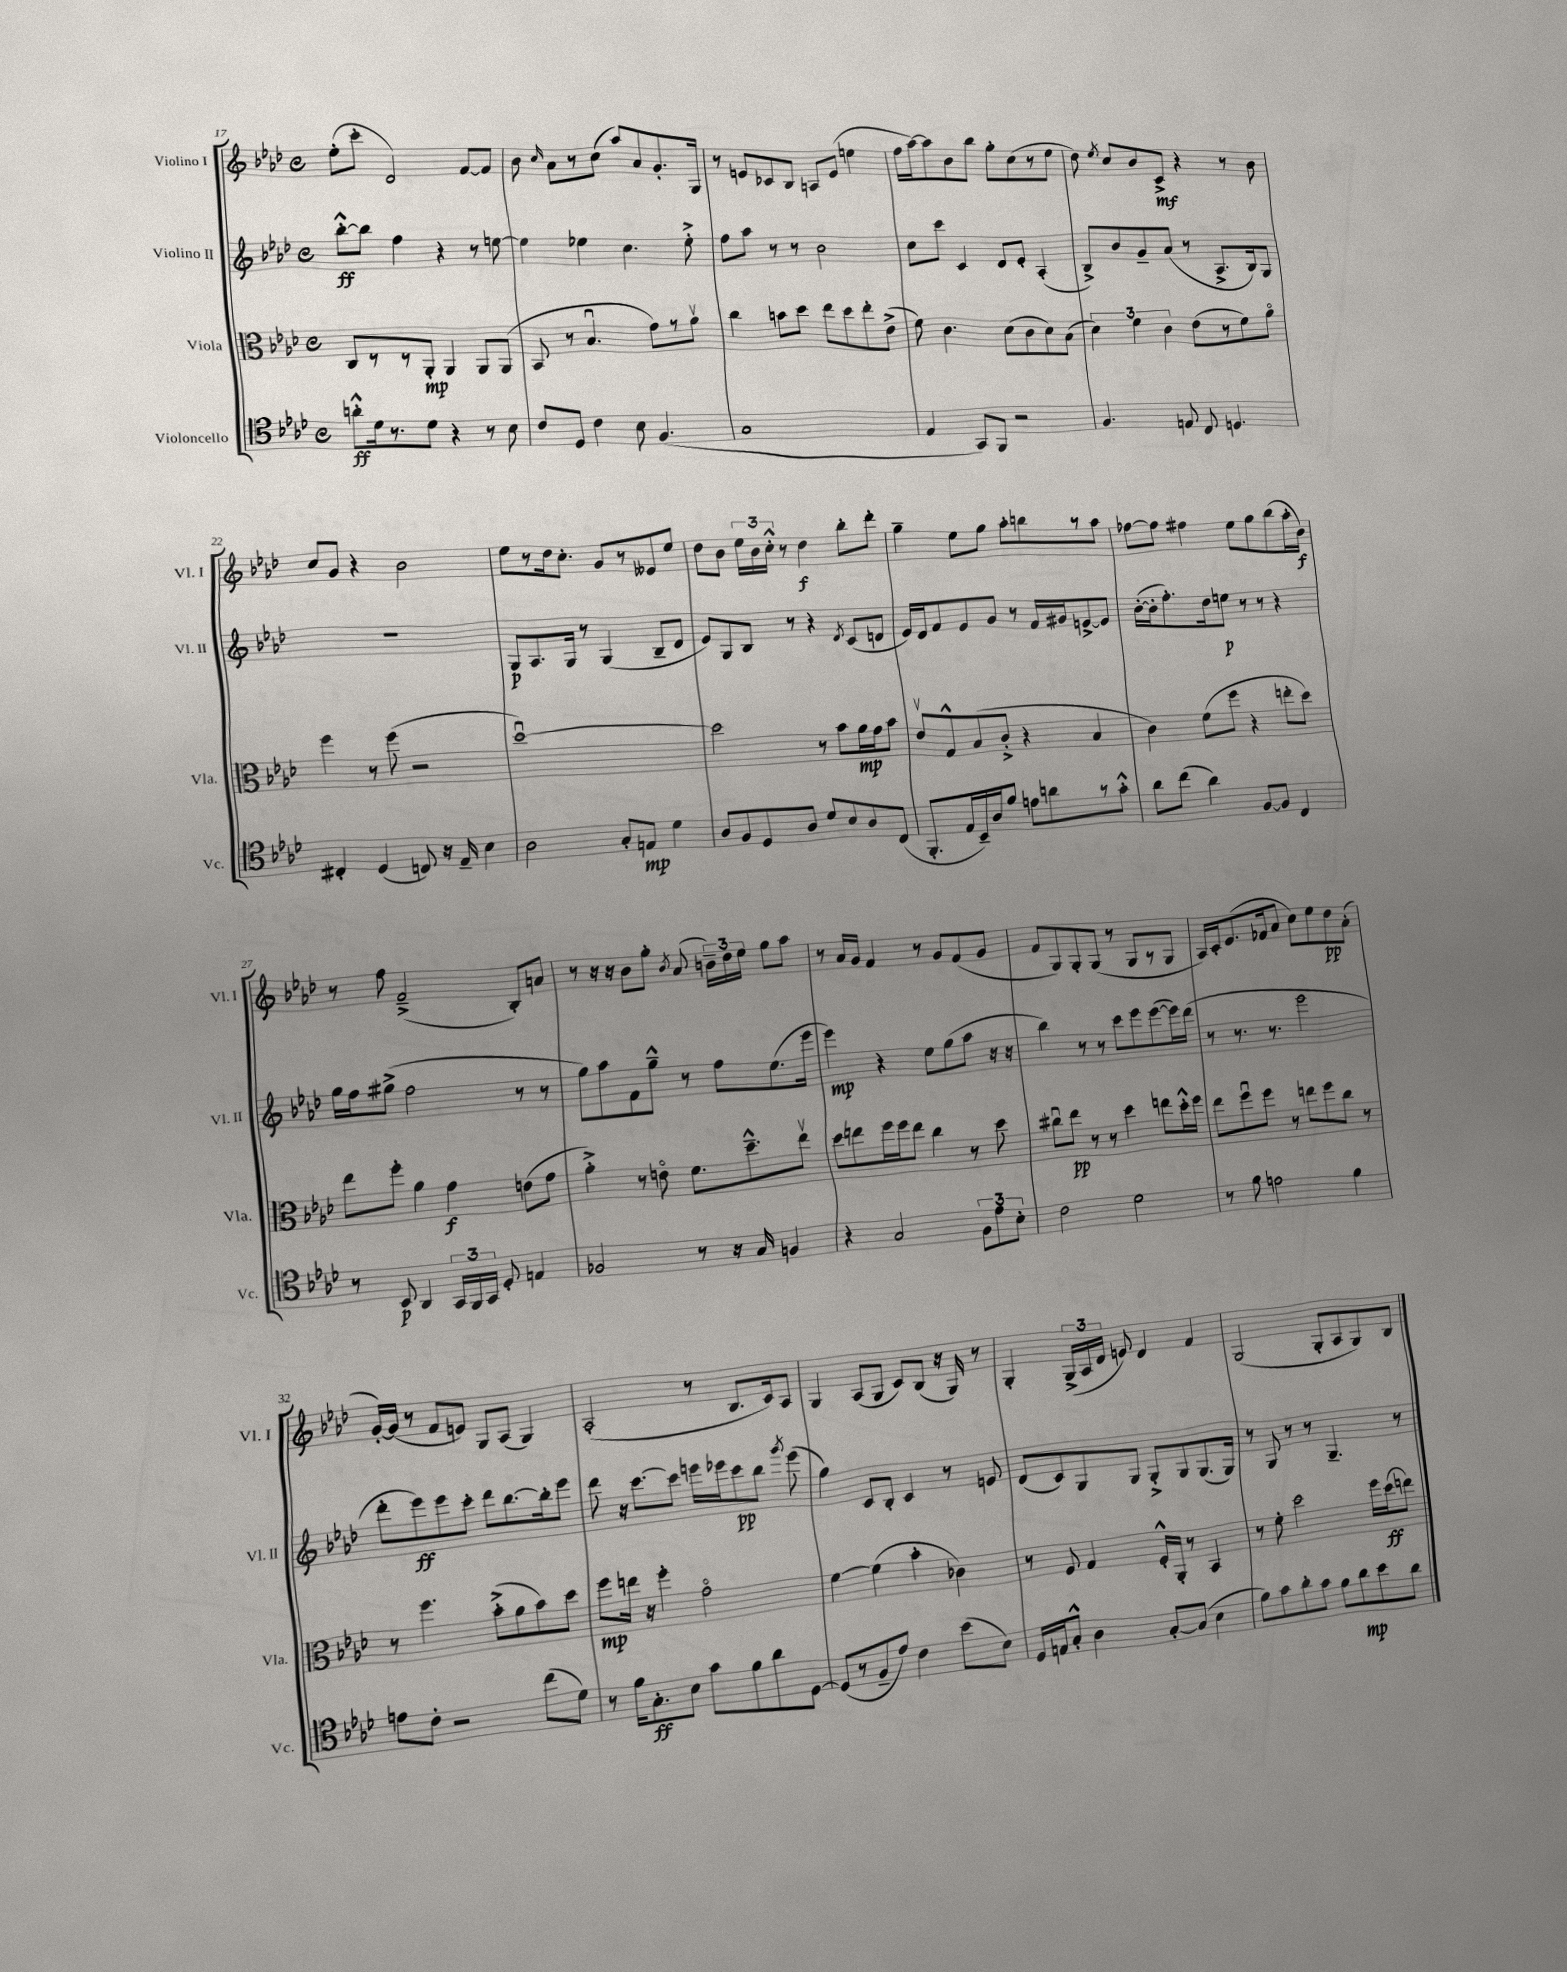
<<
\new StaffGroup <<
\new Staff = "s0" \with { instrumentName = "Violino I" shortInstrumentName = "Vl. I" } {
    \clef treble \key aes \major \defaultTimeSignature \time 4/4
    \autoBeamOff ees''8[-.( c'''8]-. des'2) f'8[~ f'8] |
    bes'8 \grace { c''16 } aes'8[ r8 c''8]( aes''8[) aes'8 g'8.-. g16] |
    r8 e'8[ ces'8 bes8] a8[ e'8]( e''4 |
    f''16[ aes''16~) aes''8 bes'8 bes''8] g''8[-. c''8( r8 ees''8] |
    des''8) \acciaccatura { ees''8 } c''8[ bes'8 c'8]->\mf r4 r8 bes'8 |
    c''8[ g'8] r4 bes'2 |
    ees''8[ r8 des''16 c''8.]-. g'8[ r8 eeses'8 ees''8] |
    des''8[ bes'8] \tuplet 3/2 { ees''16[ bes'16 c''16]-.-^ } r8 des''4\f bes''8[-. des'''8]-. |
    g''4-- ees''8[ g''8] aes''8[-. b''8 r8 aes''8] |
    fes''8[~ fes''8] fis''4 ees''8[ g''8 bes''8( aes''16-. bes'16]\f) |
    r8 f''8 f'2--->( bes8[-.) a'8] |
    r8 r16 r16 bes'8[ g''8]-. \acciaccatura { bes'8 } aes'8( \tuplet 3/2 { b'16[--) des''16 ees''16] } g''8[ aes''8] |
    r8 aes'16[ g'16] f'4 r8 g'8[ f'8( g'8] |
    f'8[ g8) g8-. g8]( r8 g8[ r8 g8] |
    aes16[) c'16-. ees'8.( fes'16 aes'8] c''8[) ees''8 des''8\pp aes'8]-.( |
    g'16[~-.) g'16]( r8 f'8[ e'8]) g8[ aes8]( g4) |
    aes2-.( r8 bes8.[ c'16) aes8] |
    g4 aes8[( g8] c'8[) bes8]( r16 g16) r8 |
    g4-. \tuplet 3/2 { g16[->( aes16 des'16] } e'8) des'4 f'4 |
    g2( g8[-. aes8 g8) bes8] \bar "|." |
}
\new Staff = "s1" \with { instrumentName = "Violino II" shortInstrumentName = "Vl. II" } {
    \clef treble \key aes \major \defaultTimeSignature \time 4/4
    \autoBeamOff bes''8[~-.-^\ff bes''8] f''4 r4 r8 e''8~ |
    e''4 ees''4 c''4. ees''8-.-> |
    f''8[ aes''8] r8 r8 bes'2 |
    c''8[ c'''8] c'4 des'8[ ees'8]-. aes4-.( |
    bes8[->) bes'8 g'8-- aes'8]( r8 aes8.[-> bes16) g8] |
    R1 |
    g8[\p aes8. g16] r8 g4( bes8[-- des'8] |
    ees'8[) g8 bes8] r8 r4 \acciaccatura { des'8 } c'8[( d'8] |
    ees'16[) des'16 f'8 ees'8 g'8] r8 f'16[ gis'16 e'8~-> e'8] |
    bes'16[~-.( bes'16-. f''8.-.) des''16 e''8]\p r8 r8 r4 |
    g''16[ f''16 gis''8]->( f''2 r8 r8 |
    g''8[) aes''8 f'8 g''8]---^ r8 f''8[ ees''8.( ees'''16] |
    ees'''4\mp) r4 ees''8[ g''8( aes''8] r16 r16 |
    bes''4) r8 r8 c'''8[ ees'''8 ees'''8~( ees'''16) des'''16]( |
    r8 r8. r8. ees'''2 |
    des'''8[-. ees'''8\ff) ees'''8 c'''8]-. des'''8[ bes''8.~ bes''16-. ees'''8] |
    des'''8 r16 c'''8.[~ c'''8] e'''16[ ees'''16 c'''8\pp bes''8] \acciaccatura { g'''8 } ees'''8( |
    g''4) c'8[ bes8]-. c'4 r8 e'8 |
    des'8[( c'8) g8 g8] g8[-.-> g8 g8.( g16]) |
    r8 g8 r8 r8 g4.-- r8 \bar "|." |
}
\new Staff = "s2" \with { instrumentName = "Viola" shortInstrumentName = "Vla." } {
    \clef alto \key aes \major \defaultTimeSignature \time 4/4
    \autoBeamOff c8[ r8 r8 aes,8]-.\mp aes,4 aes,8[ aes,8]( |
    bes,8 r8 bes4.\downbow g'8[) r8 aes'8]\upbow |
    c''4 b'8[ des''8] ees''8[ des''8 ees''8-. ees'8]->( |
    f'8) c'4. des'8[( c'8 des'8) bes8]( |
    \tuplet 3/2 { des'4) f'4 c'4 } ees'8[( r8 f'8) aes'8]\flageolet |
    f''4 r8 f''8( r2 |
    des''1~\downbow) |
    des''2 r8 bes'8[ aes'16\mp g'16 bes'8] |
    ees'8[\upbow g8-^ bes8( c'8]-.-> r4 bes4 |
    c'4) f'8[( f''8] r4 e''8[-. des''8]) |
    ees''8[ f''8]-. aes'4 g'4\f e'8[( g'8] |
    aes'4-.->) r8 e'8\flageolet f'8.[ des''8.---^ ees''8]\upbow |
    des''8[ e''8 f''16 f''16 e''8] c''4 r8 des''8 |
    cis''8[\downbow ees''8]\pp r8 r8 des''4 e''8[ des''16-.-^ f''16] |
    ees''8[ f''8\downbow f''8] r8 e''8[ f''8 c''8] r8 |
    r8 f''4. bes'8[-.->( aes'8 bes'8) des''8] |
    f''8[\mp e''16] r16 f''4-. g'2\flageolet |
    f'4~ f'4( bes'4-. ces'4) |
    r8 f8 g4 f16[-.-^ aes,16]-. r8 bes,4 |
    r8 f'8-. des''2 f''16[ des''16\ff( e''8]) \bar "|." |
}
\new Staff = "s3" \with { instrumentName = "Violoncello" shortInstrumentName = "Vc." } {
    \clef tenor \key aes \major \defaultTimeSignature \time 4/4
    \autoBeamOff a'8[-.-^\ff des'16 r8. des'8] r4 r8 bes8 |
    c'8[ des8] c'4 bes8 f4.( |
    g1 |
    ees4 g,8[) f,8] r2 |
    f4. e8 c8 d4. |
    cis4-. des4( c8) r16 ees16-- bes4 |
    aes2 g8[-. e8]\mp des'4 |
    aes8[ f8 des8 aes8] des'8[ bes8 aes8 c8]( |
    f,8.[-. ees16 bes,16--) aes16 f'8] e'8[ a'8 r8 g'8]-.-^ |
    aes'8[ c''8]( aes'4) f8[~ f8] c4 |
    r8 bes,8\p aes,4 \tuplet 3/2 { g,16[ f,16 g,16] } des8-. e4 |
    fes2 r8 r16 g16 f4 |
    r4 g2 \tuplet 3/2 { f8[ ees'8 bes8]-. } |
    c'2 des'2 |
    r8 f'8 e'2 f'4 |
    e'8[ c'8]-. r2 c''8[( des'8]) |
    r8 f'16[ g8.-.\ff bes8] g'8[ f'8 aes'8 des8]~ |
    des8[( r8 f8-- ees'8]) c'4 bes'8[( bes8]) |
    des16[ e16 g8]-.-^ aes4 g8[~-. g8]( bes4 |
    f'8[) g'8 aes'8-. g'8] f'8[ aes'8\mp bes'8 aes'8] \bar "|." |
}
>>
>>
\layout { \context { \Score currentBarNumber = #17 } }
